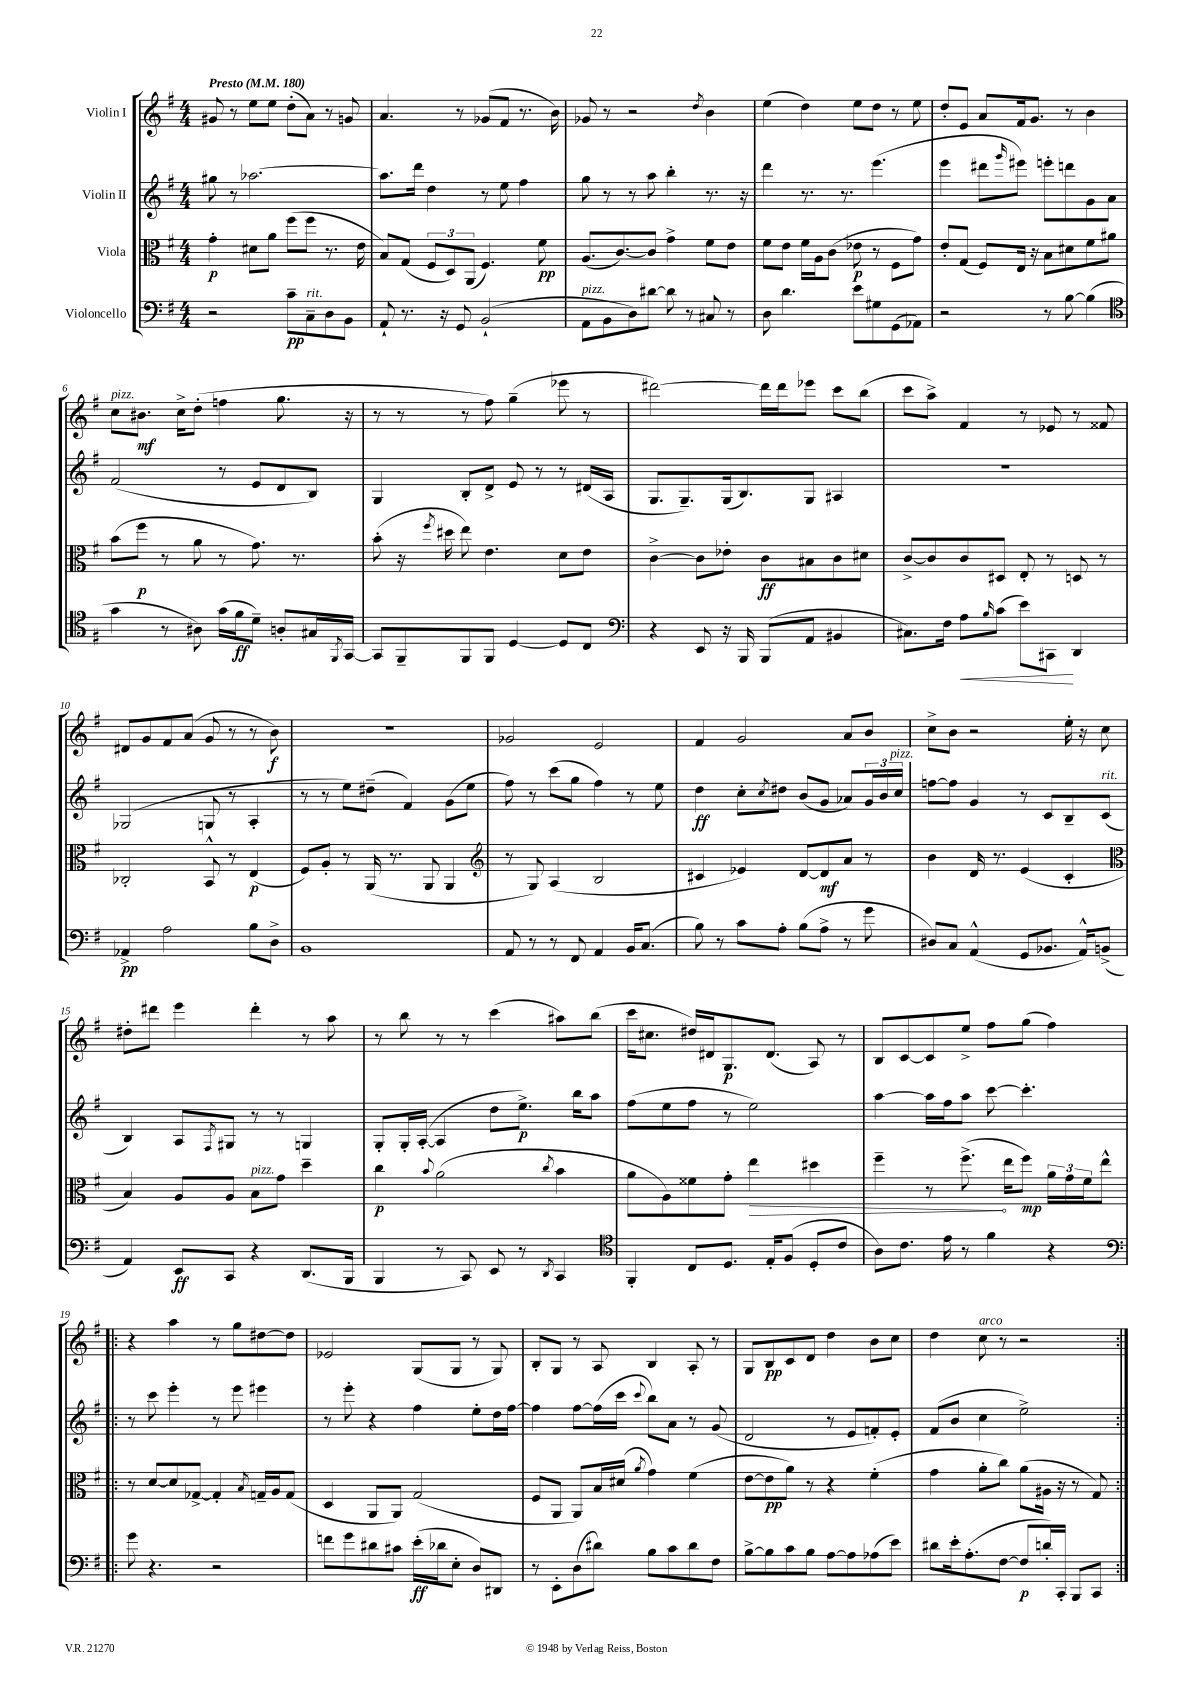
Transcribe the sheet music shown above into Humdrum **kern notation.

**kern	**dynam	**kern	**dynam	**kern	**dynam	**kern	**dynam
*part4	*part4	*part3	*part3	*part2	*part2	*part1	*part1
*staff4	*staff4	*staff3	*staff3	*staff2	*staff2	*staff1	*staff1
*I"Violoncello	*	*I"Viola	*	*I"Violin II	*	*I"Violin I	*
*clefF4	*	*clefC3	*	*clefG2	*	*clefG2	*
*k[f#]	*	*k[f#]	*	*k[f#]	*	*k[f#]	*
*M4/4	*	*M4/4	*	*M4/4	*	*M4/4	*
*MM180	*	*MM180	*	*MM180	*	*MM180	*
=1	=1	=1	=1	=1	=1	=1	=1
!	!	!	!	!	!	!LO:TX:a:B:t=Presto	!
2r	.	4g'\	p	8gg#X\	.	8g#X/	.
.	.	.	.	8r	.	8r	.
.	.	8d#X\L	.	[2.aa-X\	.	8ee\L	.
.	.	8a\J	.	.	.	8ee\J	.
8c~\L	pp	(8ff#\L	.	.	.	(8dd'\L	.
!LO:TX:a:i:t=rit.	!	!	!	!	!	!	!
8C~\	.	8ff#\J	.	.	.	8a\J)	.
8D\	.	8.r	.	.	.	8r	.
8BB\J	.	.	.	.	.	8gn/	.
.	.	16e\	.	.	.	.	.
=2	=2	=2	=2	=2	=2	=2	=2
8AA`/	.	8B/L)	.	8.aa-\L]	.	4.a/	.
8.r	.	(8G/J	.	.	.	.	.
.	.	.	.	16ddd\Jk	.	.	.
.	.	12F#/L	.	4dd\	.	.	.
16r	.	.	.	.	.	.	.
.	.	12D/)	.	.	.	.	.
8GG/	.	.	.	.	.	8r	.
.	.	(12AA/J	.	.	.	.	.
(2BB`/	.	4.F#/)	.	8r	.	(8g-X/L	.
.	.	.	.	8ee\	.	8f#/J	.
.	.	.	.	4ff#\	.	8.r	.
.	.	8f#\	pp	.	.	.	.
.	.	.	.	.	.	16b\)	.
=3	=3	=3	=3	=3	=3	=3	=3
!LO:TX:a:i:t=pizz.	!	!	!	!	!	!	!
8AA\L	.	(8.A/L	.	8gg\	.	8g-X/	.
8BB\	.	.	.	8r	.	8r	.
.	.	[8.c/)	.	.	.	.	.
8D\)	.	.	.	8r	.	2r	.
[8d#X\J	.	8c/J]	.	8aa\	.	.	.
8d#\]	.	4g^\	.	4bb'\	.	.	.
8r	.	.	.	.	.	.	.
.	.	.	.	.	.	8qdd/	.
8C#X/	.	8f#\L	.	8.r	.	4b\	.
8r	.	8e\J	.	.	.	.	.
.	.	.	.	16r	.	.	.
=4	=4	=4	=4	=4	=4	=4	=4
8D\	.	8f#\L	.	4ddd\	.	(4ee\	.
4.d\	.	8e\J	.	.	.	.	.
.	.	16f#\LL	.	8.r	.	4dd\)	.
.	.	16A\J	.	.	.	.	.
.	.	(8c\J	.	.	.	.	.
.	.	.	.	8.r	.	.	.
8e\L	.	8e-X\	p	.	.	8ee\L	.
8G#X\	.	8r	.	(4.eee\	.	8dd\J	.
(8GG\	.	8F#\L	.	.	.	8r	.
8AA-X\J)	.	8g\J)	.	.	.	8ee\	.
=5	=5	=5	=5	=5	=5	=5	=5
2r	.	8e'/L	.	4eee\	.	8dd'/L	.
.	.	(8G/J	.	.	.	8e/J	.
.	.	8F#/L)	.	8ddd#X\L	.	8a/L	.
.	.	.	.	16qqggg/	.	.	.
.	.	16E/Jk	.	8eee#X\J)	.	16f#/k	.
.	.	16r	.	.	.	8.g/J	.
8r	.	8B\L	.	8eeen'\L	.	.	.
[8B\	.	8d#X\	.	8dddn\	.	8r	.
(4B\]	.	8f#\	.	8g\	.	4b\	.
.	.	8a#X\J	.	8a\J	.	.	.
!!LO:LB:g=z
=6	=6	=6	=6	=6	=6	=6	=6
*clefC4	*	*	*	*	*	*	*
!	!	!	!	!	!	!LO:TX:a:i:t=pizz.	!
4g\	.	(8b\L	.	(2f#/	.	8cc\L	.
.	.	8ff#\J	p	.	.	8.b#X\J	mf
8r	.	8r	.	.	.	.	.
.	.	.	.	.	.	16cc^\KL	.
8A#X\)	.	8a\	.	.	.	(8dd'\J	.
(16g\LL	.	8r	.	8r	.	4ffn\	.
16f#\J	ff	.	.	.	.	.	.
8d~\J)	.	8.g\)	.	8e/L	.	.	.
8An'/L	.	.	.	8d/	.	8.gg\	.
.	.	8.r	.	.	.	.	.
16G#X/L	.	.	.	8B/J)	.	.	.
8qFF#/	.	.	.	.	.	.	.
[16GG/JJ	.	.	.	.	.	16r	.
=7	=7	=7	=7	=7	=7	=7	=7
8GG/L]	.	(8b'\	.	4G/	.	8r	.
8FF#~/	.	16r	.	.	.	8r	.
.	.	8qff#/	.	.	.	.	.
.	.	16dd#X\	.	.	.	.	.
8FF#/	.	8ee\)	.	8B'/L	.	8r	.
8FF#/J	.	4.e\	.	8d^/J	.	8ff#\)	.
[4D/	.	.	.	8e/	.	(4gg~\	.
.	.	.	.	8r	.	.	.
8D/L]	.	8d\L	.	8r	.	8eee-X\	.
8C/J	.	8e\J	.	(16d#X/LL	.	8r	.
.	.	.	.	16A/JJ	.	.	.
=8	=8	=8	=8	=8	=8	=8	=8
*clefF4	*	*	*	*	*	*	*
4r	.	[4c^\	.	8.G/L	.	[2ddd#X\)	.
.	.	.	.	8.G~/)	.	.	.
8EE/	.	8c\L]	.	.	.	.	.
16r	.	8e-X'\J	.	(16G/k	.	.	.
16BBB/	.	.	.	8.B/)	.	.	.
(8BBB/L	.	8c\L	ff	.	.	16ddd#\LL]	.
.	.	.	.	.	.	16ddd#\J	.
8AA/J	.	8B#X\	.	8G/J	.	8eee-X\J	.
4BB#X/	.	8c\	.	4A#X/	.	8ccc\L	.
.	.	8d#X\J	.	.	.	(8bb\J	.
=9	=9	=9	=9	=9	=9	=9	=9
8.C#X\L)	.	[8c^/L	.	1r	.	8ccc\L	.
.	.	8c/]	.	.	.	8aa^\J)	.
16F#\Jk	.	.	.	.	.	.	.
!	!LO:HP:b	!	!	!	!	!	!
8A\L	<	8c/	.	.	.	4f#/	.
16qqB/	.	.	.	.	.	.	.
(8c\J	.	8D#X/J	.	.	.	.	.
8e\L)	.	8E'/	.	.	.	8r	.
8CC#X\J	.	8r	.	.	.	8e-X/	.
4DD/	[	8Dn/	.	.	.	8r	.
.	.	8r	.	.	.	8f##X/	.
!!LO:LB:g=z
=10	=10	=10	=10	=10	=10	=10	=10
4AA-X^/	pp	2C-X'/	.	(2G-X/	.	8d#X/L	.
.	.	.	.	.	.	8g/	.
2A\	.	.	.	.	.	8f#/	.
.	.	.	.	.	.	(8a/J	.
.	.	8BB^^/	.	8Gn/	.	8g/	.
.	.	8r	.	8r	.	8r	.
8B\L	.	(4E/	p	4A'/	.	8r	.
8D^\J	.	.	.	.	.	8b\)	f
=11	=11	=11	=11	=11	=11	=11	=11
1BB	.	8F#/L)	.	8r	.	1r	.
.	.	8A'/J	.	8r	.	.	.
.	.	8r	.	8ee\L)	.	.	.
.	.	(16AA/	.	(8dd#X~\J	.	.	.
.	.	8.r	.	.	.	.	.
.	.	.	.	4f#/)	.	.	.
.	.	8AA/	.	.	.	.	.
.	.	4AA/	.	(8g\L	.	.	.
.	.	.	.	8ee\J	.	.	.
=12	=12	=12	=12	=12	=12	=12	=12
*	*	*clefG2	*	*	*	*	*
8AA/	.	8r	.	8ff#\)	.	2g-X/	.
8r	.	8G/)	.	8r	.	.	.
8r	.	(4A/	.	(8ccc\L	.	.	.
8FF#/	.	.	.	8gg\J	.	.	.
4AA/	.	2B/	.	4ff#\)	.	2e/	.
16BB/KL	.	.	.	8r	.	.	.
(8.C/J	.	.	.	.	.	.	.
.	.	.	.	8ee\	.	.	.
=13	=13	=13	=13	=13	=13	=13	=13
8B\)	.	4c#X/	.	4dd\	ff	4f#/	.
8r	.	.	.	.	.	.	.
8c\L	.	4e-X/)	.	8cc'\L	.	2g/	.
.	.	.	.	8qcc/	.	.	.
8A'\J	.	.	.	8dd#X\J	.	.	.
(8B\L	.	[8d/L	.	(8b/L	.	.	.
8A^\J	.	8d/]	mf	8g/J	.	.	.
8r	.	8a/J	.	8a-X/L)	.	8a/L	.
8g\	.	8r	.	24g/L	.	8b/J	.
.	.	.	.	24b/	.	.	.
!	!	!	!	!LO:TX:a:i:t=pizz.	!	!	!
.	.	.	.	24cc/JJ	.	.	.
=14	=14	=14	=14	=14	=14	=14	=14
8D#X/L)	.	4b\	.	[8ffn\L	.	8cc^\L	.
8C/J	.	.	.	8ff\J]	.	8b\J	.
(4AA^^/	.	16d/	.	4g/	.	2r	.
.	.	8.r	.	.	.	.	.
8GG/L	.	(4e/	.	8r	.	.	.
8.BB-X/J	.	.	.	8c/L	.	.	.
.	.	4c'/	.	8B~/	.	16ee'\	.
16AA^^/KL)	.	.	.	.	.	16r	.
!	!	!	!	!LO:TX:a:i:t=rit.	!	!	!
(8BBn^/J	.	.	.	(8c/J	.	8cc\	.
!!LO:LB:g=z
=15	=15	=15	=15	=15	=15	=15	=15
*	*	*clefC3	*	*	*	*	*
4AA/)	.	4B/)	.	4B/)	.	8dd#X'\L	.
.	.	.	.	.	.	8ddd#X\J	.
8EE/L	ff	8A/L	.	8A/L	.	4eee\	.
.	.	.	.	8qF#/	.	.	.
8CC/J	.	8A/J	.	8G#X/J	.	.	.
!	!	!LO:TX:a:i:t=pizz.	!	!	!	!	!
4r	.	8B\L	.	8r	.	4ddd#'\	.
.	.	8g\J	.	8r	.	.	.
(8.DD/L	.	4dd~\	.	4Gn/	.	8r	.
.	.	.	.	.	.	8aa\	.
16BBB/Jk	.	.	.	.	.	.	.
=16	=16	=16	=16	=16	=16	=16	=16
4BBB/	.	4cc\	p	8G'/L	.	8r	.
.	.	.	.	16G'/L	.	8bb\	.
.	.	.	.	([16A'/JJ	.	.	.
.	.	8qqb/	.	.	.	.	.
8r	.	(2a\	.	4A/]	.	8r	.
8CC/)	.	.	.	.	.	8r	.
8EE/	.	.	.	8dd\L	.	(4ccc\	.
8r	.	.	.	8.ee^\J)	p	.	.
8qDD/	.	8qcc/	.	.	.	.	.
4CC/	.	4b\	.	.	.	8aa#X\L)	.
.	.	.	.	16bb\KL	.	.	.
.	.	.	.	8aa\J	.	(8bb\J	.
=17	=17	=17	=17	=17	=17	=17	=17
*clefC4	*	*	*	*	*	*	*
4FF#'/	.	8a\L	.	(8ff#\L	.	16ccc\KL	.
.	.	.	.	.	.	8.cc#X\J	.
.	.	8A\)	.	8ee\	.	.	.
8C/L	.	8f##X\	.	8ff#\J	.	16dd#X/LL)	.
.	.	.	.	.	.	16d#X/J	.
8.D/J	.	8g'\J	.	8r	.	8.G/	p
!	!	!	!LO:HP:b	!	!	!	!
.	.	4ee\	>	2ee\)	.	.	.
16E'/KL	.	.	.	.	.	(8.d#/J	.
(8F#/J	.	.	.	.	.	.	.
8D'/L	.	4dd#X\	.	.	.	8A/)	.
8c/J	.	.	.	.	.	8r	.
=18	=18	=18	=18	=18	=18	=18	=18
8A\L)	.	4ff#~\	.	[4aa\	.	8B/L	.
8.c\J	.	.	.	.	.	[8c/	.
.	.	8r	.	16aa\LL]	.	8c/]	.
16e\	.	.	.	16ff#\J	.	.	.
8r	.	(8.ff#^\	.	8aa\J	.	8ee^/J	.
4f#\	.	.	.	[8ccc\	.	8ff#\L	.
.	.	16ee\KL	]	.	.	.	.
.	.	8ff#\J)	mp	4.ccc'\]	.	(8gg\J	.
4r	.	24a\LL	.	.	.	4ff#\)	.
.	.	24g\	.	.	.	.	.
.	.	24f#\J	.	.	.	.	.
.	.	8ee^^\J	.	.	.	.	.
!!LO:LB:g=z
=19!|:	=19!|:	=19!|:	=19!|:	=19!|:	=19!|:	=19!|:	=19!|:
*clefF4	*	*	*	*	*	*	*
8g\	.	8r	.	8r	.	4r	.
4.r	.	[8d/L	.	8ccc\	.	.	.
.	.	8d/]	.	4eee'\	.	4aa\	.
.	.	[8G-X^/J	.	.	.	.	.
2r	.	4G-'/]	.	8r	.	8r	.
.	.	.	.	8eee\	.	8gg\L	.
.	.	8qB/	.	.	.	.	.
.	.	16Gn~/LL	.	4eee#X\	.	[8dd#X\	.
.	.	16A/J	.	.	.	.	.
.	.	(8G/J	.	.	.	8dd#\J]	.
=20	=20	=20	=20	=20	=20	=20	=20
8fn\L	.	4D/	.	8r	.	2e-X/	.
8g\	.	.	.	8eee'\	.	.	.
8d#X\	.	8AA/L	.	4r	.	.	.
8c#X\J	.	8AA/J)	.	.	.	.	.
(16e'\LL	ff	(2G/	.	4ff#\	.	(8G/L	.
16d-X\J	.	.	.	.	.	.	.
8E'\J	.	.	.	.	.	8G/J	.
8D/L)	.	.	.	8ee'\L	.	8r	.
8DD#X/J	.	.	.	16dd\L	.	8G/)	.
.	.	.	.	[16ff#\JJ	.	.	.
=21	=21	=21	=21	=21	=21	=21	=21
8r	.	8F#/L	.	4ff#\]	.	8B'/L	.
8EE'\L	.	8AA/J	.	.	.	8G/J	.
(8D\	.	8AA/L)	.	[8ff#\L	.	8r	.
8d#X\J)	.	16B/L	.	(16ff#\L]	.	8A/	.
.	.	(16d#X/JJ	.	16ccc\JJ	.	.	.
.	.	8qa/	.	8qqccc/	.	.	.
8B\L	.	4g\)	.	8bb\L)	.	4B/	.
8c\	.	.	.	8a\J	.	.	.
8d#\	.	(4f#\	.	8r	.	8A'/	.
8F#\J	.	.	.	(8g/	.	8r	.
=22	=22	=22	=22	=22	=22	=22	=22
[8B^\L	.	[8e\L	.	2d/	.	8G/L	.
8B\]	.	8e\]	pp	.	.	8B/	pp
8c\	.	8a\J)	.	.	.	8c/	.
8B\J	.	8r	.	.	.	8d/J	.
[8A\L	.	4r	.	8r	.	4dd\	.
8A\]	.	.	.	8e/L	.	.	.
(8A-X\	.	(4f#'\	.	8fn'/)	.	8b\L	.
8e\J)	.	.	.	8e'/J	.	8cc\J	.
=23	=23	=23	=23	=23	=23	=23	=23
8d#X\L	.	4g\	.	(8f#/L	.	4dd\	.
16e'\k	.	.	.	8b/J	.	.	.
(8.A'\	.	.	.	.	.	.	.
!	!	!	!	!	!	!LO:TX:a:i:t=arco	!
.	.	8a'\L	.	4cc\	.	8cc\	.
[8F#\J	.	8cc\J)	.	.	.	8r	.
8F#/L]	p	(8a\L	.	2ee^\)	.	2r	.
16dn'/L)	.	16A#X\Jk	.	.	.	.	.
16CC'/JJ	.	16r	.	.	.	.	.
8BBB/L	.	8r	.	.	.	.	.
8CC/J	.	8G/)	.	.	.	.	.
=:|!	=:|!	=:|!	=:|!	=:|!	=:|!	=:|!	=:|!
*-	*-	*-	*-	*-	*-	*-	*-
